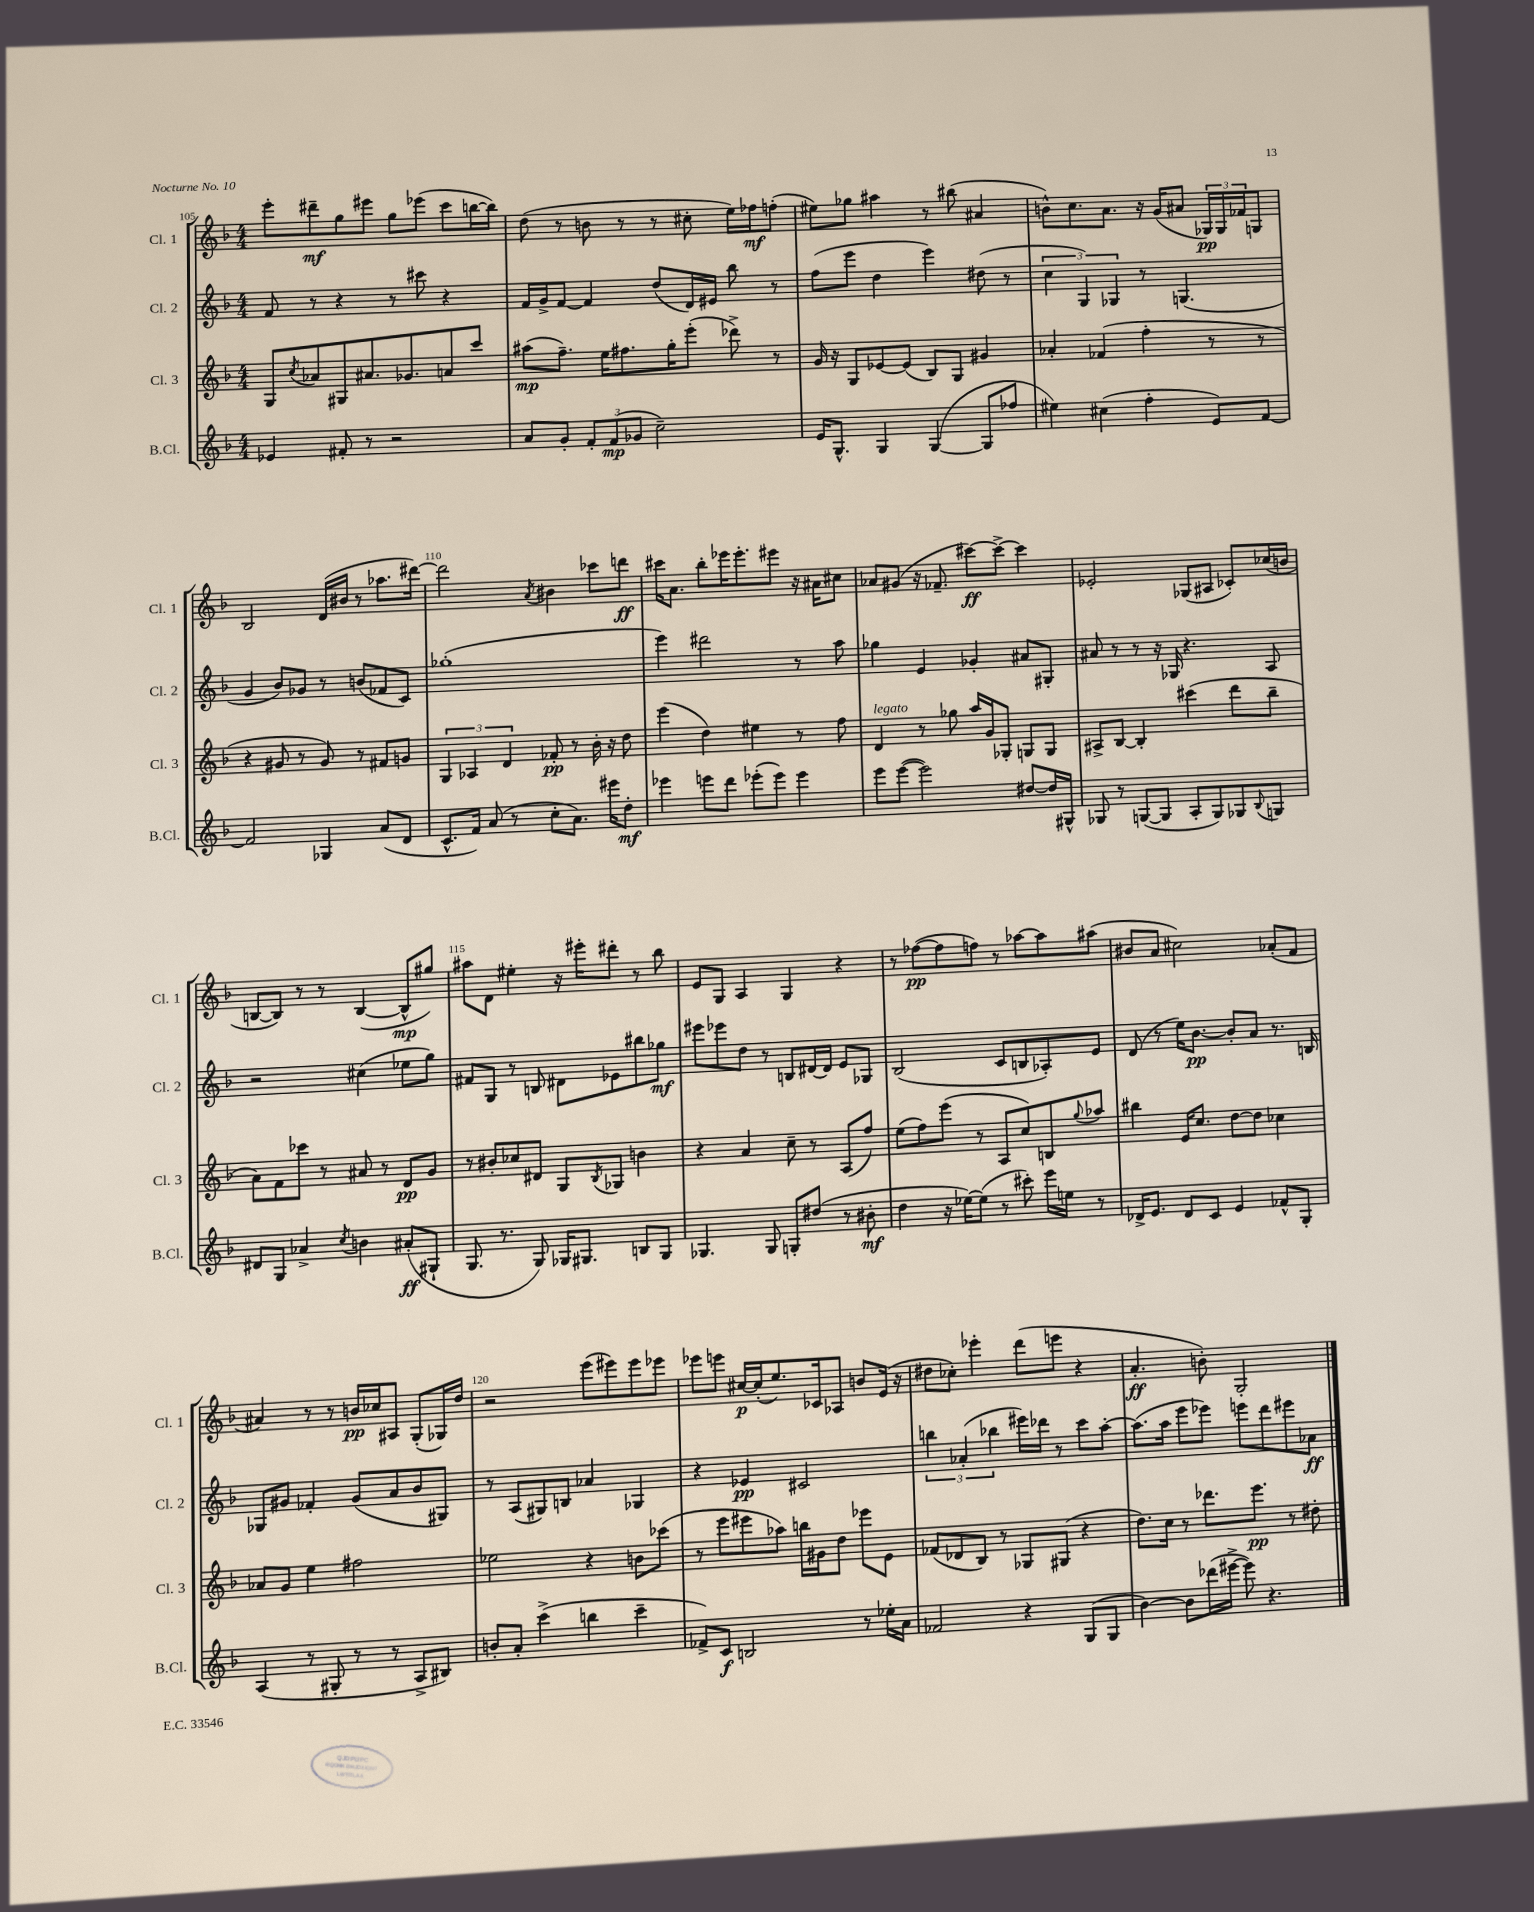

**kern	**kern	**kern	**kern
*staff4	*staff3	*staff2	*staff1
*clefG2	*clefG2	*clefG2	*clefG2
*k[b-]	*k[b-]	*k[b-]	*k[b-]
*M4/4	*M4/4	*M4/4	*M4/4
4e-	8G	8f	8eee'
.	8qcc	.	.
.	8a-	8r	8ddd#~
8f#'	8G#	4r	8gg
8r	8.a#	.	8eee#
2r	.	8r	8gg
.	8.g-	.	.
.	.	8ccc#	(8eee-
.	8a	4r	8ccc
.	8ccc	.	[16bb
.	.	.	16bb])
=	=	=	=
8a	(8aa#	16f	(8dd
.	.	16g^	.
8g'	8.ff~)	[8f	8r
12f'	.	4f]	8b
.	16ee	.	.
(12f	.	.	.
.	8.ff#	.	8r
12g-	.	.	.
2cc~)	.	(8dd	8r
.	16gg'	.	.
.	(8eee'	16d)	8cc#'
.	.	16e#	.
.	8ddd-^)	8bb-	16ee)
.	.	.	16ff-
.	8r	8r	(8ff'
=	=	=	=
16e	16g	(8ff	8ee#)
8.G^^	16r	.	.
.	8G	8eee	8gg-
4G	[8e-	4dd	4aa#
.	(8e-]	.	.
([4G	8B-)	4eee)	8r
.	8G	.	(8bb#
8G]	4g#	(8dd#	4a#
8ff-	.	8r	.
=	=	=	=
4ee#)	4a-'	6cc	8b^^)
.	.	.	8.cc
.	.	6G)	.
(4cc#	(4f-	.	.
.	.	.	8.a
.	.	6G-	.
4ff'	4ff'	8r	16r
.	.	.	(16g
.	.	(4.G	8a#
8e)	8r	.	24G-)
.	.	.	24G-
.	.	.	24f-
[8f	8r	.	8G
=	=	=	=
2f]	4r	4g	2B-
.	8g#	8b-)	.
.	8r	8g-	.
4G-	8g#)	8r	(16d
.	.	.	16b#
.	8r	(8b	8r
(8a	8f#	8f-	8.aa-
8d	8g	8c)	.
.	.	.	[16ddd#)
=	=	=	=
8.c^^	6G	(1gg-'	2ddd#]
.	6A-	.	.
16f)	.	.	.
(8a	.	.	.
.	6d	.	.
8r	.	.	.
.	.	.	8qa
8cc'	8f-'	.	4b#
8.a)	8r	.	.
.	16b-'	.	8ccc-
16eee#	16r	.	.
8dd'	8dd	.	8ddd
=	=	=	=
4eee-	(4eee	4eee)	16ccc#
.	.	.	8.a
8eee	4dd)	2ddd#	8bb-'
8ddd	.	.	16eee-
.	.	.	8.eee-'
(8eee-'	4ee#	.	.
8eee-)	.	.	8eee#
4eee-	8r	8r	16r
.	.	.	16a#
.	8ff	8aa	8cc#
=	=	=	=
8eee	4d	4gg-	8a-
([8eee	.	.	(8g#
2eee])	8r	4e	16r
.	.	.	8.f-~
.	8gg-	.	.
.	16aa	4g-'	[8ccc#)
.	16g	.	.
.	8G-'	.	8ccc#^_
[8dd#	8G	8a#	4ccc#]
16dd#]	8G	8G#'	.
16G#^^	.	.	.
=	=	=	=
8G-	8A#^	8a#	2e-'
8r	[8B-	8r	.
([8G	4B-']	8r	.
8G]	.	16r	.
.	.	16G-	.
8A'	(4ccc#	4.r	(8G-
8G)	.	.	8A#
8G-	8ddd	.	8c-')
8qqB-	.	.	.
8G	8bb-~	8A	(16cc-
.	.	.	16b
=	=	=	=
8d#	8a)	2r	[8B
8G	8f	.	8B])
4a-^	8ccc-	.	8r
.	8r	.	8r
8qcc	.	.	.
4b	8a#	(4cc#	([4B
.	8r	.	.
(8a#'	8d	8ee-	8B^^]
8G#`	8g	8gg)	8gg#)
=	=	=	=
8.G	8r	8f#	8aa#
.	8b#'	8G	8d
8.r	.	.	.
.	8cc-	8r	4ee#'
8G)	8d#	8B	.
16G-	8G	8d#	16r
8.G#	.	.	16eee#'
.	8qB-	.	.
.	8G-	8e-	8ddd#'
8B	4b	8bb#	8r
8G#	.	8gg-	8bb-
=	=	=	=
4.G-	4r	8eee#	8e
.	.	8eee-	8G
.	4a	8dd	4A
8G-	.	8r	.
8G'	8cc~	8B	4G
(8dd#	8r	[16d#	.
.	.	16d#]	.
8r	(8A	8e	4r
8b#'	8ff)	8G-	.
=	=	=	=
4dd	(8ee	(2B-	8r
.	8ff)	.	([8ff-
16r	(8eee	.	8ff-]
[16ee-)	.	.	.
(8ee-]	8r	.	8ff)
8r	8A	8c	8r
8ccc#')	8cc)	8B	[8aa-
16eee	8B	8A-')	8aa-]
16ee	.	.	.
.	8qqgg	.	.
8r	8aa-	8e	(8aa#
=	=	=	=
16d-^	4bb#	(8d	8b#
8.e	.	.	.
.	.	8r	8a
8d-	16e	16ee)	2cc#)
.	8.cc	[8.b-	.
8c	.	.	.
4e	[8dd	8b-']	.
.	8dd]	8a	.
8f-^^	4cc-	8.r	(8a-'
8G'	.	.	8f
.	.	16B	.
=	=	=	=
(4A	8a-	8G-	4a#)
.	8g	8g#	.
8r	4ee	4f-'	8r
8G#'	.	.	8r
8r	2ff#	(8g#	16b
.	.	.	16cc-
8r	.	8a	8A#
8A^	.	8b-	(8G'
8B#)	.	8G#)	16G-)
.	.	.	16dd
=	=	=	=
8b'	2ee-	8r	2r
8a'	.	(8A	.
(4ccc^	.	8G#)	.
.	.	8B	.
4bb	4r	4a-	(8eee
.	.	.	8eee#)
4ccc~	8b	4G-	8eee#
.	(8ccc-	.	8eee-
=	=	=	=
8f-^)	8r	4r	8eee-
8c	8eee	.	8eee
2B	8eee#	4e-	[16cc#
.	.	.	(16cc#']
.	8aa-)	.	8.ee)
.	16bb	2c#	.
.	16g#	.	16c-
.	8dd	.	8A-
8r	8eee-	.	8b
16ee-'	8e	.	(16e
16a	.	.	16r
=	=	=	=
2f-	(8f-	6bb	8dd#
.	8d-	.	8cc-')
.	.	(6a-'	.
.	8B-)	.	4eee-'
.	.	6bb-	.
.	8r	.	.
4r	8G-	16eee#)	(8ddd
.	.	16ddd-	.
.	(8G#	8r	8eee
(8G	4r	8ccc	4r
8G	.	[8aa'	.
=	=	=	=
[4b-)	8.dd)	(8.aa]	4.a'
.	16cc	16aa	.
8b-]	8r	8eee	.
(16ddd-	8.ddd-	8eee-)	8b')
[16eee#^	.	.	.
8eee#])	.	8eee	2G'
.	8.eee	.	.
4.r	.	8ddd	.
.	8r	8eee#	.
.	8dd#'	8a-	.
==	==	==	==
*-	*-	*-	*-
